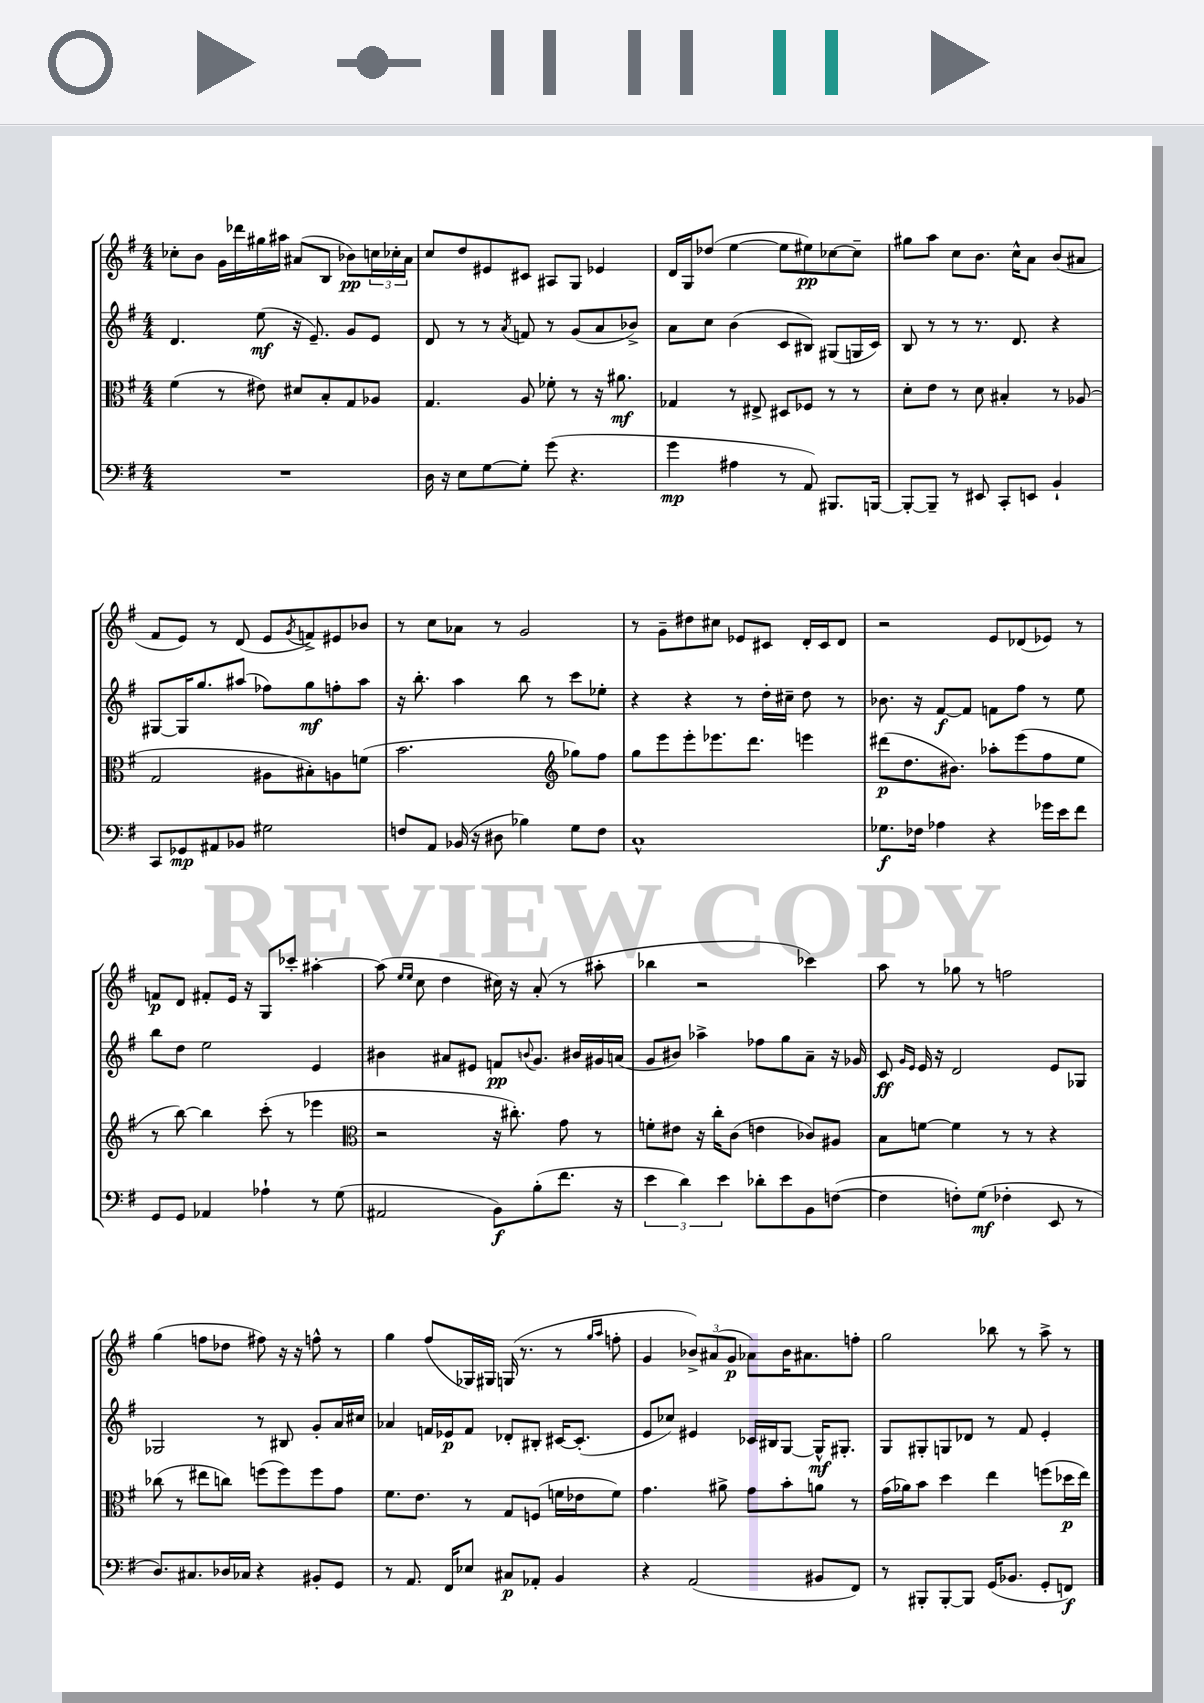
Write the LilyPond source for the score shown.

<<
\new StaffGroup <<
\new Staff = "s0" {
    \clef treble \key g \major \numericTimeSignature \time 4/4
    ces''8-. b'8 g'16 des'''16 gis''16 ais''16 ais'8( b8 bes'8\pp) \tuplet 3/2 { c''16 ces''16-. ais'16 } |
    c''8 d''8 eis'8 cis'8 ais8 g8 ees'4 |
    d'16 g16 des''8( e''4~ e''8 eis''8\pp) ces''8~ ces''8-- |
    gis''8 a''8 c''8 b'8. c''16-^ a'8 b'8( ais'8 |
    fis'8 e'8) r8 d'8( e'8 \acciaccatura { g'8 } f'8->) eis'8 bes'8 |
    r8 c''8 aes'8 r8 g'2 |
    r8 g'8-- dis''8 cis''8 ees'8 cis'8 d'16-. cis'16 d'8 |
    r2 e'8 des'8( ees'8) r8 |
    f'8\p d'8 fis'8-. e'16 r16 g8 ces'''8-. ais''4~-. |
    ais''8( \grace { e''16 e''16 } c''8 d''4 cis''16) r16 a'8-.( r8 ais''8-. |
    bes''4 r2 ces'''4) |
    a''8 r8 ges''8 r8 f''2 |
    g''4( f''8 des''8 fis''8) r16 r16 f''8-^ r8 |
    g''4 fis''8( ges16) gis16 g16( r8. r8 \grace { g''16 a''16 } f''8-. |
    g'4 \tuplet 3/2 { bes'8->) ais'8( g'8\p } aes'8) bes'16 ais'8. f''8-. |
    g''2 bes''8 r8 a''8-> r8 \bar "|." |
}
\new Staff = "s1" {
    \clef treble \key g \major \numericTimeSignature \time 4/4
    d'4. e''8\mf( r16 e'8.--) g'8 e'8 |
    d'8 r8 r8 \acciaccatura { a'8 } f'8 r8 g'8( a'8 bes'8->) |
    a'8 c''8 b'4( c'8 bis8) gis8( g16 c'16) |
    b8 r8 r8 r8. d'8. r4 |
    gis8~ gis16 g''8. ais''8( fes''8) g''8\mf f''8-. ais''8 |
    r16 b''8.-. a''4 b''8 r8 c'''8 ees''8-. |
    r4 r4 r8 d''16-. cis''16-- d''8 r8 |
    bes'8. r16 fis'8~\f fis'8 f'8 fis''8 r8 e''8 |
    b''8 d''8 e''2 e'4 |
    bis'4 ais'8 eis'8 f'8\pp \appoggiatura { b'8 } g'8. bis'16 gis'16 a'16( |
    g'8 bis'8) aes''4-> fes''8 g''8 a'8-- r16 ges'16 |
    c'8\ff \grace { g'16 e'16 } e'16 r16 d'2 e'8 ges8 |
    ges2 r8 bis8 g'8-. a'16 cis''16 |
    aes'4 f'16 ees'16\p f'8 des'8-. bis8-. cis'16~ cis'8.-.( |
    e'8 ces''8) eis'4 ces'16 bis16 g8~ g16-^\mf gis8.-. |
    g8 gis8-. g8 des'8 r8 fis'8 e'4-. \bar "|." |
}
\new Staff = "s2" {
    \clef alto \key g \major \numericTimeSignature \time 4/4
    fis'4( r8 eis'8) dis'8 b8-. g8 aes8 |
    g4. a8 fes'8-. r8 r16 ais'8.\mf |
    ges4 r8 eis8-> dis8 fes8 r8 r8 |
    d'8-. e'8 r8 d'8 bis4-. r8 aes8( |
    g2 ais8 bis8-.) a8 f'8( |
    b'2. \clef treble ges''8) fis''8 |
    g''8 e'''8 e'''8-. ees'''8. d'''8. e'''4 |
    dis'''8\p( d''8. bis'8.) aes''8-. e'''8( fis''8 e''8 |
    r8 b''8~) b''4 c'''8-.( r8 ees'''4 |
    \clef alto r2 r16 cis''8.-.) g'8 r8 |
    f'8-. eis'8 r16 c''16-. c'8( e'4 ces'8) ais8 |
    b8 f'8~ f'4 r8 r8 r4 |
    ces''8( r8 eis''8 c''8) f''8( f''8) f''8 g'8 |
    fis'8. e'8. r8 g8 f8( f'16 ees'16 f'8) |
    g'4. ais'8-> g'8 b'8-. a'8 r8 |
    g'16( aes'16) b'8 d''4 e''4 f''8( des''16\p e''16) \bar "|." |
}
\new Staff = "s3" {
    \clef bass \key g \major \numericTimeSignature \time 4/4
    R1 |
    d16 r16 e8 g8~ g8-. g'8( r4. |
    g'4\mp ais4 r8 a,8) bis,,8. b,,16~ |
    b,,8~-. b,,8-- r8 eis,8 c,8-. e,8 b,4-! |
    c,8 ges,8\mp ais,8 bes,8 gis2 |
    f8 a,8 bes,16( r16 dis8 bes4) g8 f8 |
    c1-^ |
    ges8.\f fes16 aes4 r4 ges'16 e'16 fis'8 |
    g,8 g,8 aes,4 aes4-! r8 g8( |
    ais,2 b,8\f) b8-.( fis'8. r16 |
    \tuplet 3/2 { e'4 d'4) e'4 } des'8-. e'8 b,8 f8~( |
    f4 f8-.) g8\mf( fes4-. e,8 r8 |
    d8.) cis8. des16 ces16 r4 bis,8-. g,8 |
    r8 a,8. fis,16 ees8 cis8\p aes,8-. b,4 |
    r4 a,2( bis,8 fis,8) |
    r8 bis,,8-. bis,,8~-. bis,,8 g,16( bes,8. g,8-. f,8\f) \bar "|." |
}
>>
>>
\layout { \context { \Score \remove "Bar_number_engraver" } }
